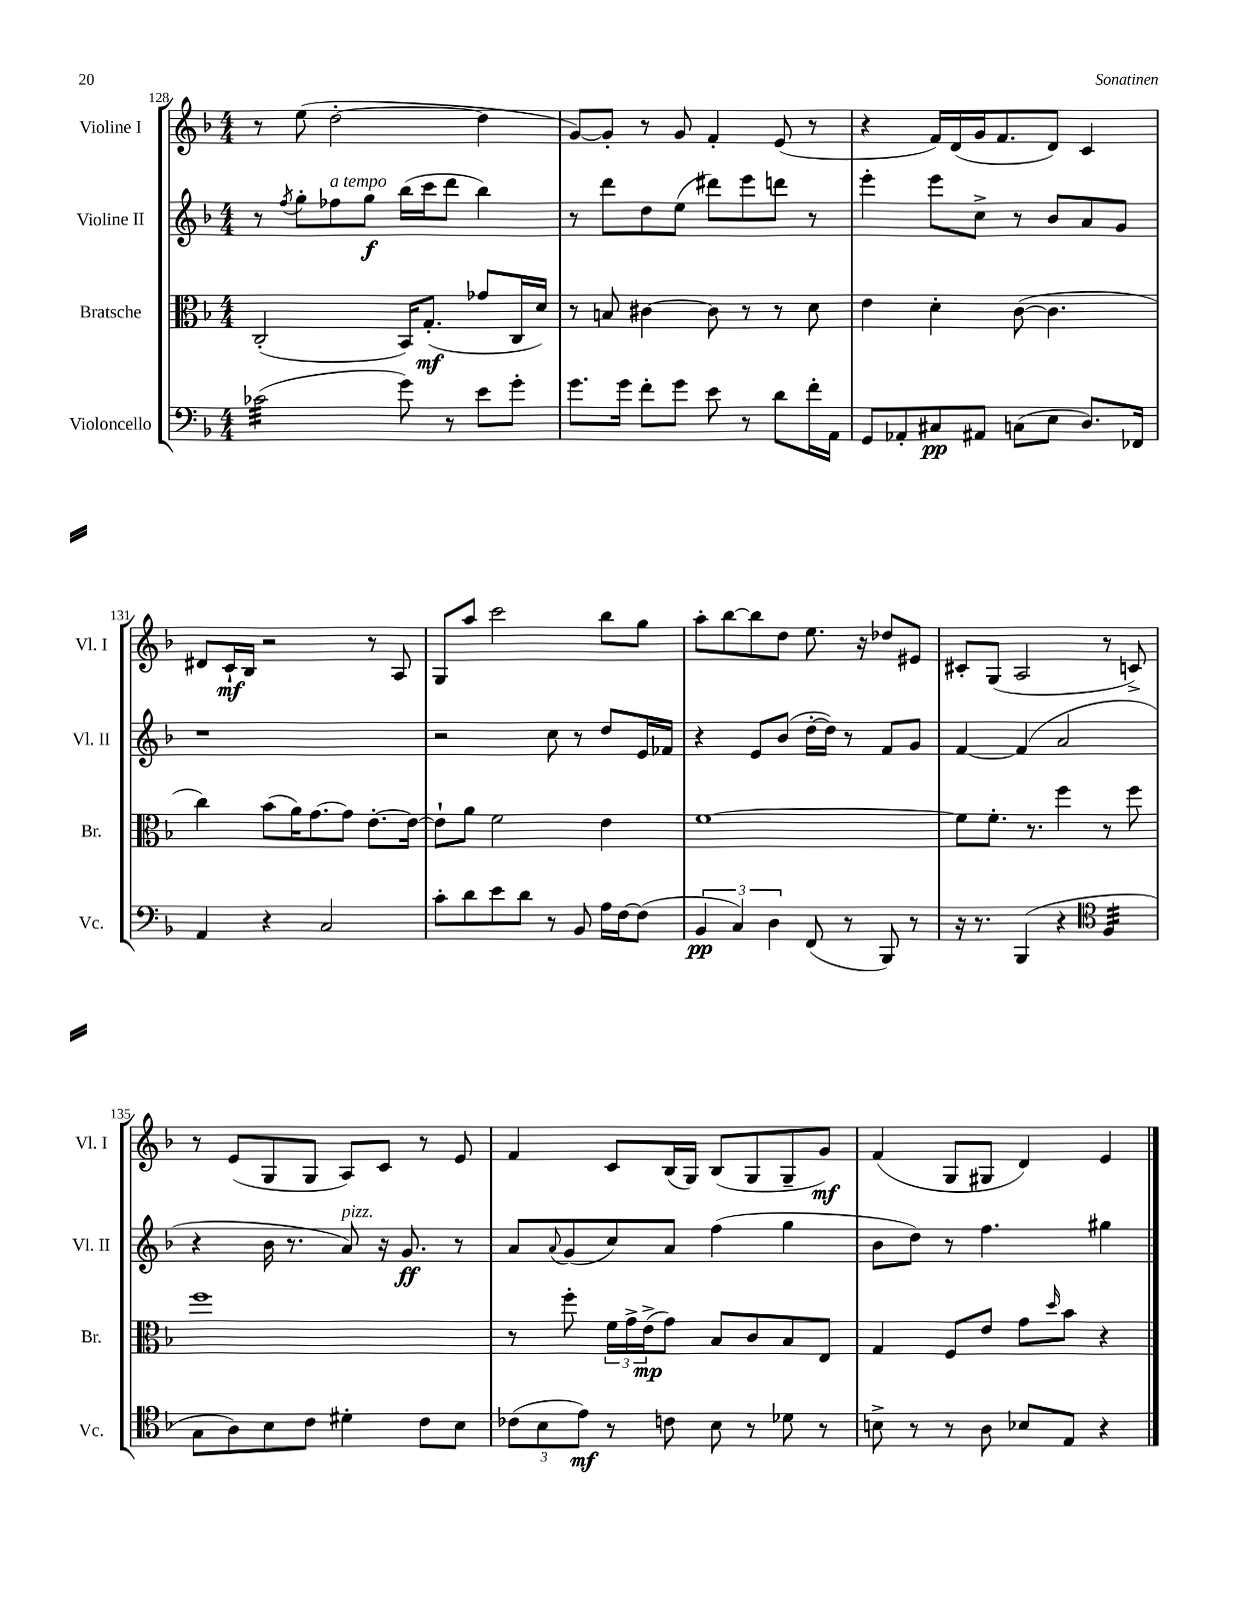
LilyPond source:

<<
\new StaffGroup <<
\new Staff = "s0" \with { instrumentName = "Violine I" shortInstrumentName = "Vl. I" } {
    \clef treble \key f \major \numericTimeSignature \time 4/4
    r8 e''8( d''2~-. d''4 |
    g'8~) g'8-. r8 g'8 f'4-. e'8( r8 |
    r4 f'16) d'16( g'16 f'8. d'8) c'4 |
    dis'8 c'16-!\mf bes16 r2 r8 a8 |
    g8 a''8 c'''2 bes''8 g''8 |
    a''8-. bes''8~ bes''8 d''8 e''8. r16 des''8 eis'8 |
    cis'8-. g8( a2 r8 c'8->) |
    r8 e'8( g8 g8 a8) c'8 r8 e'8 |
    f'4 c'8 bes16( g16) bes8( g8 g8-- g'8\mf) |
    f'4( g8 gis8 d'4) e'4 \bar "|." |
}
\new Staff = "s1" \with { instrumentName = "Violine II" shortInstrumentName = "Vl. II" } {
    \clef treble \key f \major \numericTimeSignature \time 4/4
    r8 \acciaccatura { f''8 } g''8-. fes''8^\markup { \italic "a tempo" } g''8\f bes''16( c'''16 d'''8 bes''4) |
    r8 d'''8 d''8 e''8( dis'''8) e'''8 d'''8 r8 |
    e'''4-. e'''8 c''8-> r8 bes'8 a'8 g'8 |
    r1 |
    r2 c''8 r8 d''8 e'16 fes'16 |
    r4 e'8 bes'8( d''16~-. d''16) r8 f'8 g'8 |
    f'4~ f'4( a'2 |
    r4 bes'16 r8. a'8^\markup { \italic "pizz." }) r16 g'8.\ff r8 |
    a'8 \appoggiatura { a'8 } g'8( c''8) a'8 f''4( g''4 |
    bes'8 d''8) r8 f''4. gis''4 \bar "|." |
}
\new Staff = "s2" \with { instrumentName = "Bratsche" shortInstrumentName = "Br." } {
    \clef alto \key f \major \numericTimeSignature \time 4/4
    c2-.( bes,16) g8.-.\mf( ges'8 c16 d'16) |
    r8 b8 cis'4~ cis'8 r8 r8 d'8 |
    e'4 d'4-. c'8~( c'4. |
    c''4) bes'8( a'16) g'8.~ g'8 e'8.~-. e'16~ |
    e'8-! a'8 f'2 e'4 |
    f'1~ |
    f'8 f'8.-. r8. f''4 r8 f''8 |
    f''1 |
    r8 f''8-. \tuplet 3/2 { f'16 g'16-> e'16->\mp( } g'8) bes8 c'8 bes8 e8 |
    g4 f8 e'8 g'8 \grace { d''16 } bes'8 r4 \bar "|." |
}
\new Staff = "s3" \with { instrumentName = "Violoncello" shortInstrumentName = "Vc." } {
    \clef bass \key f \major \numericTimeSignature \time 4/4
    ces'2:32( g'8) r8 e'8 g'8-. |
    g'8. g'16 f'8-. g'8 e'8 r8 d'8 f'16-. a,16 |
    g,8 aes,8-. cis8\pp ais,8 c8( e8 d8.) fes,16 |
    a,4 r4 c2 |
    c'8-. d'8 e'8 d'8 r8 bes,8 a16 f16~ f8( |
    \tuplet 3/2 { bes,4\pp c4) d4 } f,8( r8 bes,,8) r8 |
    r16 r8. bes,,4( r4 \clef tenor f4:32 |
    g8 a8) bes8 c'8 dis'4-. c'8 bes8 |
    \tuplet 3/2 { ces'8( bes8 e'8\mf) } r8 c'8 bes8 r8 des'8 r8 |
    b8-> r8 r8 a8 bes8 e8 r4 \bar "|." |
}
>>
>>
\layout { \context { \Score currentBarNumber = #128 } }
